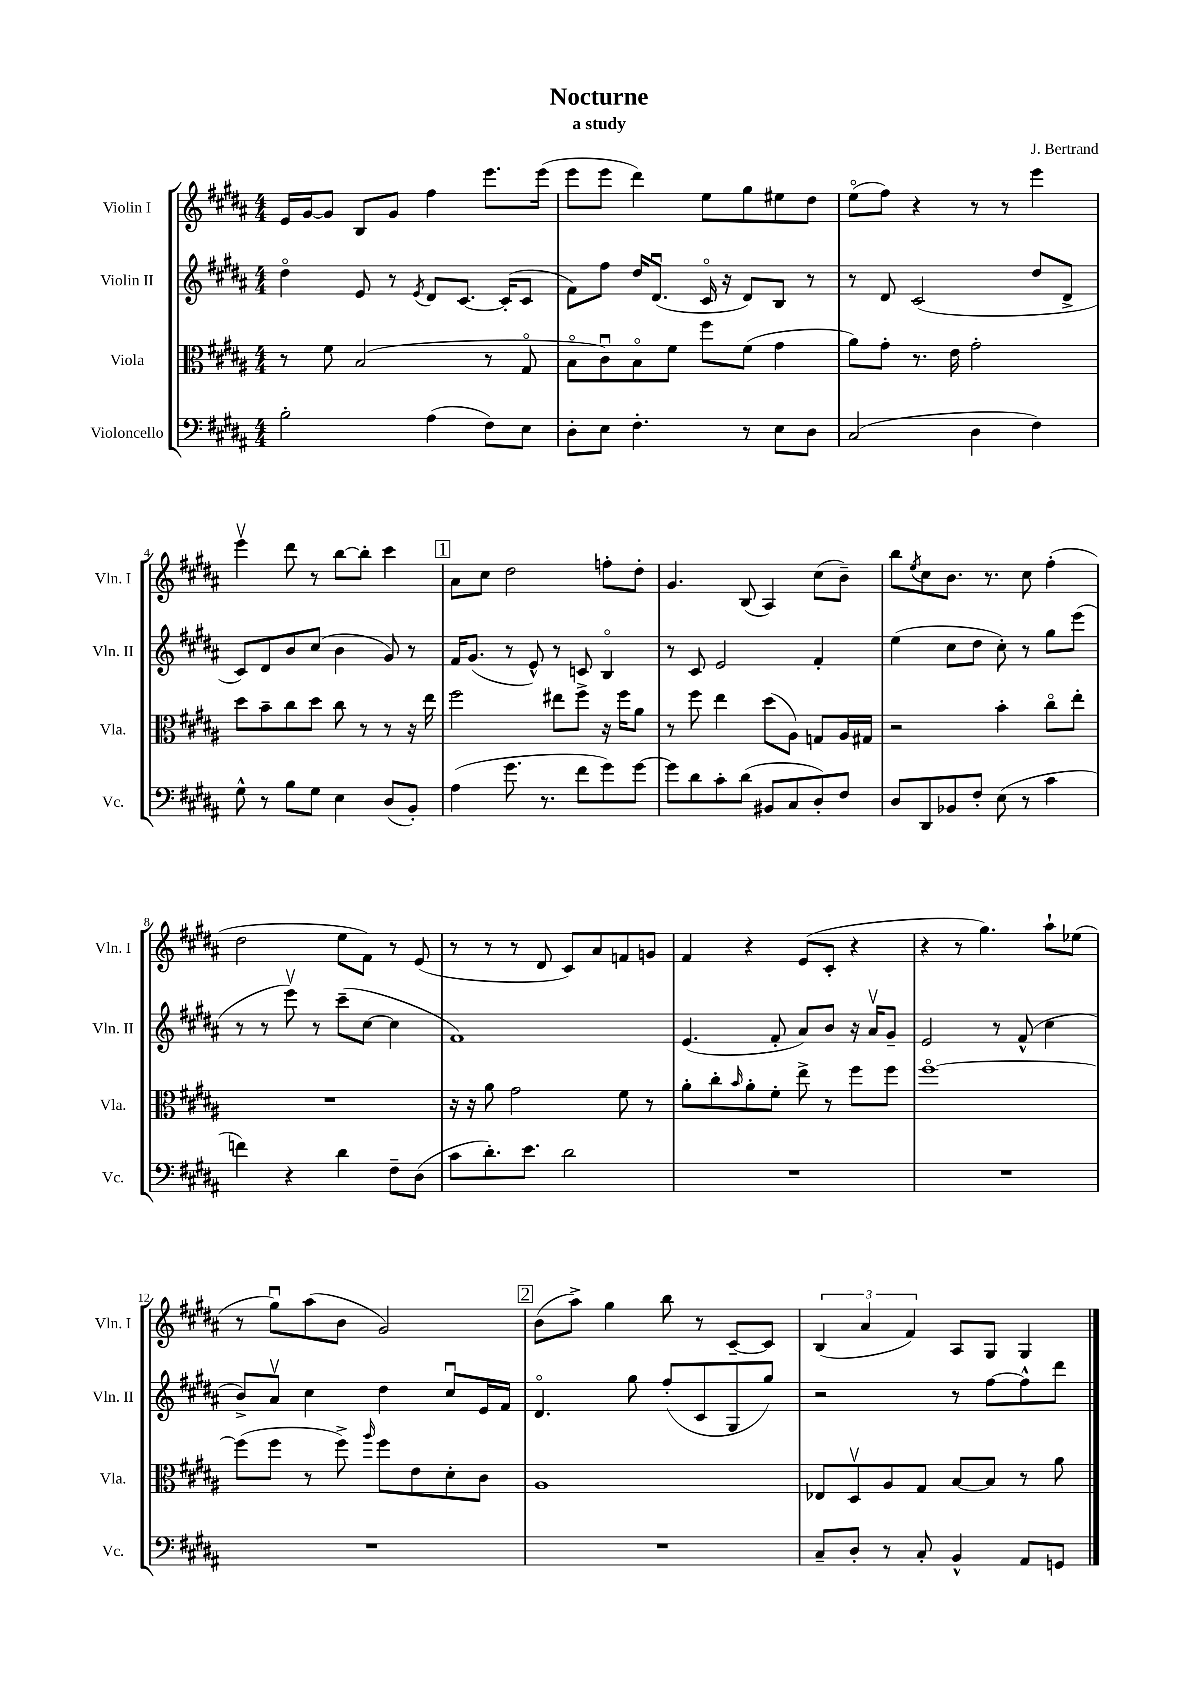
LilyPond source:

\header { title = "Nocturne" composer = "J. Bertrand" subtitle = "a study" }
<<
\new StaffGroup <<
\new Staff = "s0" \with { instrumentName = "Violin I" shortInstrumentName = "Vln. I" } {
    \clef treble \key b \major \numericTimeSignature \time 4/4
    e'16 gis'16~ gis'8 b8 gis'8 fis''4 e'''8. e'''16( |
    e'''8 e'''8 dis'''4) e''8 gis''8 eis''8 dis''8 |
    e''8\flageolet( fis''8) r4 r8 r8 e'''4 |
    e'''4\upbow dis'''8 r8 b''8~ b''8-. cis'''4 |
    \mark \markup { \box "1" } ais'8 cis''8 dis''2 f''8-. dis''8-. |
    gis'4. b8( ais4) cis''8( b'8--) |
    b''8 \acciaccatura { e''8 } cis''8 b'8. r8. cis''8 fis''4-.( |
    dis''2 e''8 fis'8) r8 e'8( |
    r8 r8 r8 dis'8 cis'8) ais'8 f'8 g'8 |
    fis'4 r4 e'8( cis'8-. r4 |
    r4 r8 gis''4.) ais''8-! ees''8( |
    r8 gis''8\downbow) ais''8( b'8 gis'2) |
    \mark \markup { \box "2" } b'8( ais''8->) gis''4 b''8 r8 cis'8~-- cis'8 |
    \tuplet 3/2 { b4( ais'4 fis'4) } ais8 gis8 gis4 \bar "|." |
}
\new Staff = "s1" \with { instrumentName = "Violin II" shortInstrumentName = "Vln. II" } {
    \clef treble \key b \major \numericTimeSignature \time 4/4
    dis''4\flageolet e'8 r8 \acciaccatura { e'8 } dis'8 cis'8.~ cis'16-.( cis'8 |
    fis'8) fis''8 dis''16 dis'8.\downbow( cis'16\flageolet r16 dis'8) b8 r8 |
    r8 dis'8 cis'2( dis''8 dis'8-> |
    cis'8) dis'8 b'8 cis''8( b'4 gis'8) r8 |
    \mark \markup { \box "1" } fis'16 gis'8.( r8 e'8-^) r8 c'8 b4\flageolet |
    r8 cis'8 e'2 fis'4-. |
    e''4( cis''8 dis''8 cis''8-.) r8 gis''8 e'''8( |
    r8 r8 e'''8\upbow) r8 cis'''8--( cis''8~ cis''4 |
    fis'1) |
    e'4.( fis'8-. ais'8) b'8 r16 ais'16\upbow gis'8-- |
    e'2 r8 fis'8-^( cis''4 |
    b'8->) ais'8\upbow cis''4 dis''4 cis''8\downbow e'16 fis'16 |
    \mark \markup { \box "2" } dis'4.\flageolet gis''8 fis''8-.( cis'8 gis8 gis''8) |
    r2 r8 fis''8~ fis''8-^ dis'''8 \bar "|." |
}
\new Staff = "s2" \with { instrumentName = "Viola" shortInstrumentName = "Vla." } {
    \clef alto \key b \major \numericTimeSignature \time 4/4
    r8 fis'8 b2( r8 gis8\flageolet |
    b8\flageolet cis'8\downbow) b8\flageolet fis'8 fis''8 fis'8( gis'4 |
    ais'8) gis'8-. r8. e'16 gis'2-. |
    dis''8 b'8-- cis''8 dis''8 cis''8 r8 r8 r16 e''16 |
    \mark \markup { \box "1" } fis''2 eis''8 fis''8-> r16 fis''16 ais'8 |
    r8 fis''8 e''4 dis''8( ais8) g8 ais16 gis16 |
    r2 b'4-. cis''8\flageolet e''8-. |
    R1 |
    r16 r16 ais'8 gis'2 fis'8 r8 |
    ais'8-. cis''8-. \grace { b'16 } ais'8-. fis'8-. e''8-> r8 fis''8 fis''8 |
    fis''1~\flageolet |
    fis''8( fis''8 r8 fis''8->) \grace { ais''16 } fis''8 e'8 dis'8-. cis'8 |
    \mark \markup { \box "2" } ais1 |
    ees8 dis8\upbow ais8 gis8 b8~ b8 r8 ais'8 \bar "|." |
}
\new Staff = "s3" \with { instrumentName = "Violoncello" shortInstrumentName = "Vc." } {
    \clef bass \key b \major \numericTimeSignature \time 4/4
    b2-. ais4( fis8) e8 |
    dis8-. e8 fis4.-. r8 e8 dis8 |
    cis2( dis4 fis4) |
    gis8-^ r8 b8 gis8 e4 dis8( b,8-.) |
    \mark \markup { \box "1" } ais4( gis'8. r8. fis'8 gis'8) gis'8~ |
    gis'8 dis'8 cis'8-. dis'8( bis,8 cis8 dis8-.) fis8 |
    dis8 dis,8 bes,8 fis8-. e8( r8 cis'4 |
    f'4) r4 dis'4 fis8-- dis8( |
    cis'8 dis'8.-.) e'8. dis'2 |
    R1 |
    R1 |
    R1 |
    \mark \markup { \box "2" } R1 |
    cis8-- dis8-. r8 cis8-. b,4-^ ais,8 g,8 \bar "|." |
}
>>
>>
